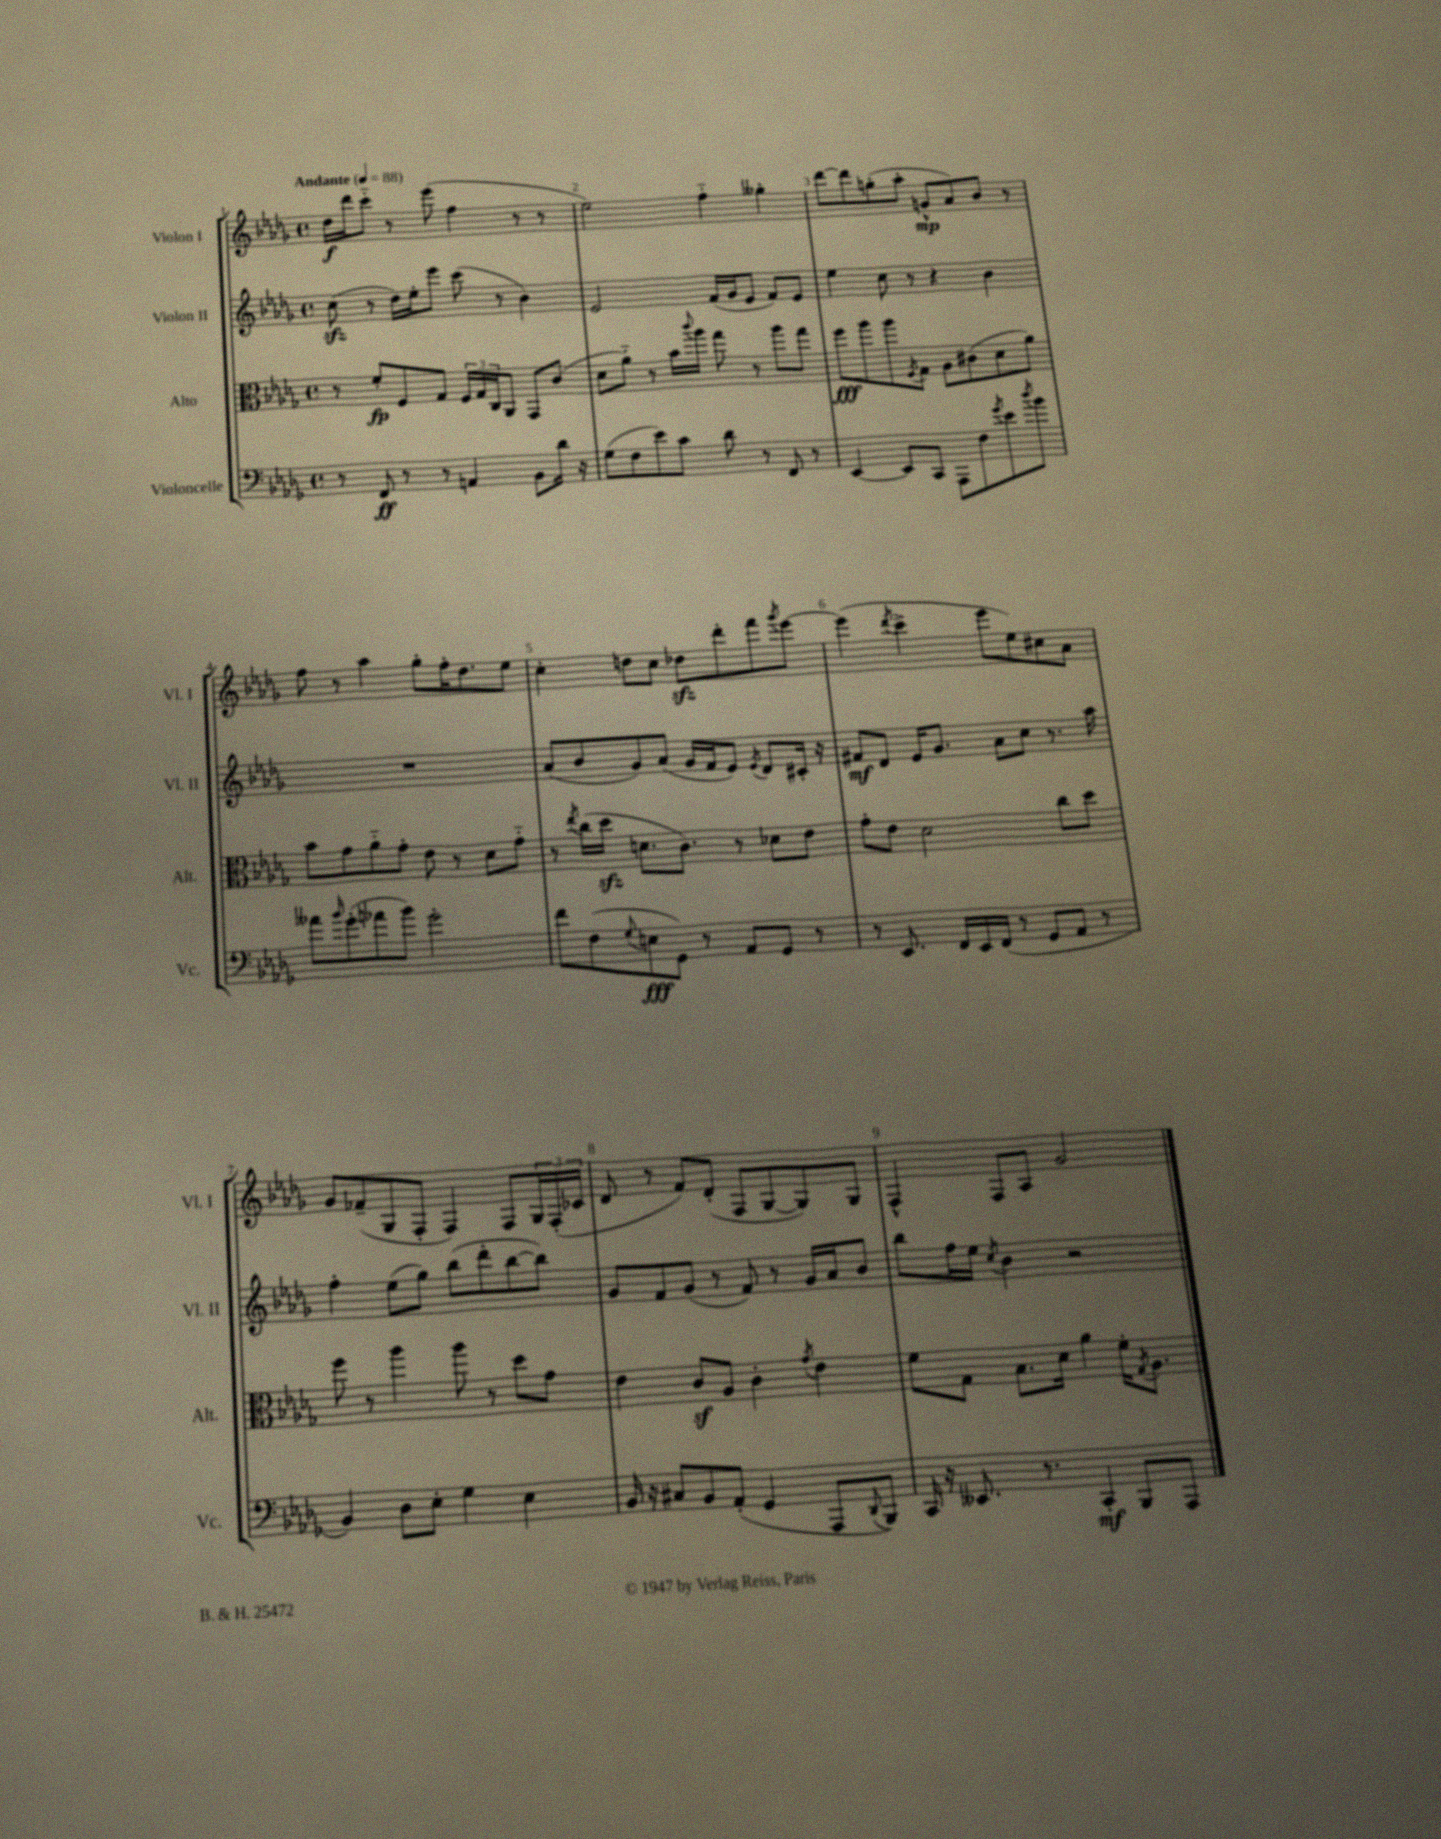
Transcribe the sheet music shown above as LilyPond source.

<<
\new StaffGroup <<
\new Staff = "s0" \with { instrumentName = "Violon I" shortInstrumentName = "Vl. I" } {
    \clef treble \key des \major \defaultTimeSignature \time 4/4 \tempo "Andante" 4 = 88
    des''16\f des'''16 c'''8-_ r8 ees'''8( f''4 r8 r8 |
    ees''2) f''4-_ geses''4-. |
    des'''8~ des'''8 g''8-.( aes''8-. g'8-^\mp aes'8) bes'8 r8 |
    f''8 r8 aes''4 ges''8-. f''16-. des''8. ees''8 |
    c''4-. d''8 c''8 des''8\sfz des'''8-. f'''8 \acciaccatura { ges'''8 } ees'''8~ |
    ees'''4( \acciaccatura { des'''8 } c'''4-> ees'''8 ees''8) cis''8 aes'8 |
    ges'8 fes'8--( ges8 f8-. f4) f8 \tuplet 3/2 { ges16 f16-.( ces'16 } |
    des'8 r8 f'8) des'8-.( f8 ges8~ ges8) ges8 |
    f4-^ f8 aes8 ges'2 \bar "|." |
}
\new Staff = "s1" \with { instrumentName = "Violon II" shortInstrumentName = "Vl. II" } {
    \clef treble \key des \major \defaultTimeSignature \time 4/4
    c''8\sfz( r8 des''16) ees''16-. ees'''8 c'''8( r8 bes'4) |
    ees'2 f'16( ges'16 ees'8 f'8) ees'8 |
    ees''4 c''8 r8 r4 bes'4 |
    R1 |
    aes'8( bes'8 ges'8) aes'8( ges'16 f'16 ees'8) \acciaccatura { ees'8 } des'8 cis'16-. r16 |
    fis'8\mf des'8 ees'16 ges'8. aes'8 c''8 r8. aes''16 |
    f''4-. ees''8( ges''8) bes''8( des'''8-. bes''8~ bes''8) |
    ges'8 f'8 ges'8( r8 f'8) r8 ges'16 aes'16 bes'8 |
    bes''8 f''16 ees''16 \acciaccatura { c''8 } bes'4 r2 \bar "|." |
}
\new Staff = "s2" \with { instrumentName = "Alto" shortInstrumentName = "Alt." } {
    \clef alto \key des \major \defaultTimeSignature \time 4/4
    r8 f'8-.\fp f8 ges8 \tuplet 3/2 { f16 ges16 c16 } aes,8 ges,8 c'8( |
    des'8 aes'8-_) r8 bes'16 \appoggiatura { c'''8 } aes''16 ges''8 r8 aes''8 ges''8 |
    f''8\fff aes''8 aes''8 \acciaccatura { f8 } ges8 aes8 cis'8( des'8 aes'8) |
    bes'8 ges'8 aes'8-_ ges'8-. ees'8 r8 des'8 ges'8-_ |
    r8 \acciaccatura { ees''8 } c''16( des''16\sfz d'8. c'8.) r8 des'8 ees'8 |
    ges'8-. ees'8 des'2 c''8 des''8 |
    f''8 r8 aes''4 aes''8 r8 des''8 ges'8 |
    ees'4 c'8\sf aes8 c'4-. \acciaccatura { ges'8 } ees'4 |
    f'8 ges8 bes8. des'16 aes'4 f'16-. \acciaccatura { ges8 } aes8. \bar "|." |
}
\new Staff = "s3" \with { instrumentName = "Violoncelle" shortInstrumentName = "Vc." } {
    \clef bass \key des \major \defaultTimeSignature \time 4/4
    r8 f,8\ff r8 r8 a,4 bes,8 des'16 r16 |
    ges8( f8 ees'8) c'8 des'8 r8 f,8 r8 |
    ees,4~ ees,8 c,8 aes,,8 f8 \acciaccatura { ges'8 } ees'8 \acciaccatura { des''8 } bes'8 |
    aeses'8 \grace { bes'16 } ges'8-.( aes'8 bes'8) ges'2-. |
    f'8 f8( \appoggiatura { ges8 } e8\fff ges,8) r8 aes,8 ges,8 r8 |
    r8 ees,8. f,16 ees,16 f,16( r8 ges,8 aes,8 r8 |
    bes,4) des8 ees8-. ges4 ees4 |
    bes,16 r16 cis8 bes,8 aes,8-.( ges,4 aes,,8 \appoggiatura { des,8 } bes,,8) |
    c,16 r16 eeses,8. r8. c,4-.\mf bes,,8 aes,,8 \bar "|." |
}
>>
>>
\layout { \context { \Score \override BarNumber.break-visibility = ##(#f #t #t) barNumberVisibility = #all-bar-numbers-visible } }
